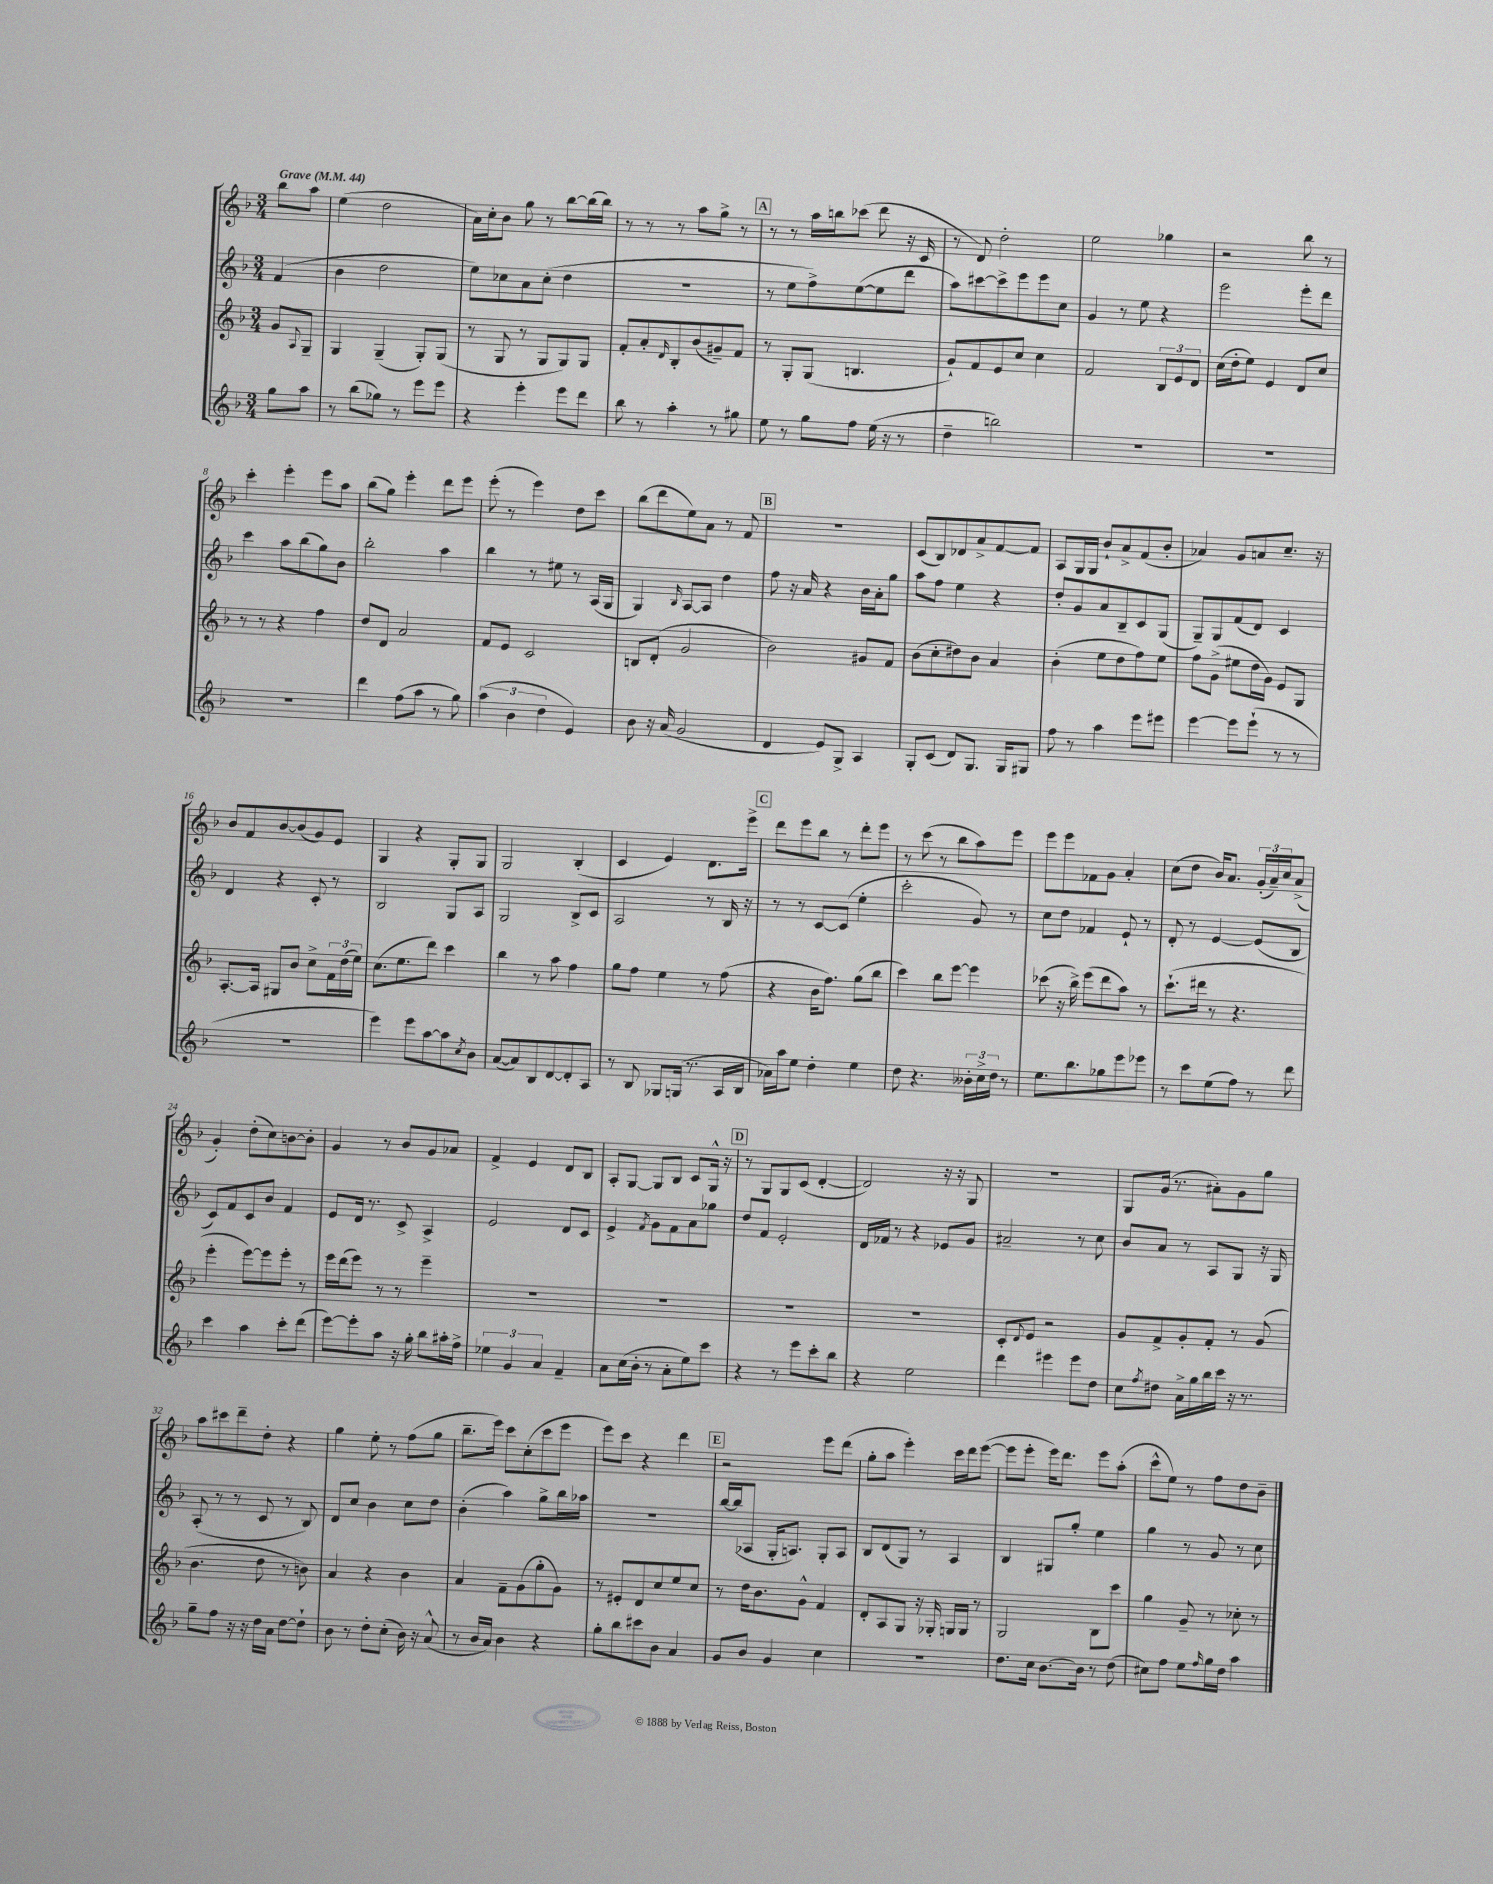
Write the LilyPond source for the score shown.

<<
\new StaffGroup <<
\new Staff = "s0" {
    \clef treble \key f \major \numericTimeSignature \time 3/4 \partial 4 \tempo "Grave" 4 = 44
    bes''8 a''8 |
    e''4( d''2 |
    a'16) c''16-. bes'8 g''8 r8 bes''8~ bes''16( bes''16) |
    r8 r8 r8 a''8 g''8-> r8 |
    \mark \markup { \box "A" } r8 r8 a''16 b''16 ces'''8( d'''8 r16 c'16 |
    r8 d'8) d''2-. |
    e''2 ges''4 |
    r2 bes''8 r8 |
    c'''4-. e'''4-. e'''8 a''8 |
    bes''8( g''8) e'''4-. d'''8 e'''8 |
    e'''8-.( r8 e'''4) d''8 c'''8 |
    bes''8( d'''8 e''8) a'8 r8 f'8 |
    \mark \markup { \box "B" } R2. |
    c'8( bes8) des'8 a'8-> f'8~ f'8 |
    a8 g16 g16 bes'8-! a'8-> f'8( bes'8-. |
    aes'4) g'8 a'8 c''8.-- r16 |
    bes'8 f'8 bes'8~ bes'8( g'8) e'8 |
    g4 r4 g8-. g8 |
    g2 bes4-.( |
    c'4 e'4) d'8. e'''16-> |
    \mark \markup { \box "C" } d'''8 e'''8 bes''8 r8 d'''8-. e'''8 |
    r8 c'''8( r8 bes''8 a''8) e'''8 |
    e'''8 e'''8 fes'8 g'8 a'4-. |
    c''8( d''8 bes'16) a'8. \tuplet 3/2 { g'16-.( a'16--) c''16 } a'8->( |
    g'4-.) d''8-.( c''8) b'8~ b'8-. |
    g'4 r8 bes'8 g'8 aes'8 |
    f'4-> e'4 d'8 bes8 |
    a8-. g8~ g8 bes8 c'8 g16-^ r16 |
    \mark \markup { \box "D" } r8 g8 g8 c'8( d'4~-. |
    d'2) r16 r16 g8 |
    R2. |
    g8 g'16( r8. ais'8-.) g'8 g''8 |
    a''8 cis'''8 d'''8-- d''8-. r4 |
    g''4 e''8-. r8 f''8( g''8 |
    bes''8.-- e'''16) c'''8 c''8-.( c'''8 e'''8 |
    e'''8) c'''8 r4 d'''4 |
    \mark \markup { \box "E" } r2 e'''8 d'''8( |
    g''8-. a''8 e'''4-.) c'''16 d'''16 e'''8~( |
    e'''8 e'''8-. e'''16) d'''8. e'''8 a''8-.( |
    c'''8-^ e''8) r8 f''8 d''8 bes'8-- \bar "|." |
}
\new Staff = "s1" {
    \clef treble \key f \major \numericTimeSignature \time 3/4 \partial 4
    f'4( |
    bes'4 d''2 |
    e''8) ces''8 a'8 ces''8-.( d''4 |
    R2. |
    \mark \markup { \box "A" } r8 e''8 f''8->) e''8~( e''8 d'''8 |
    a''8) cis'''8~ cis'''8-> e'''8 e'''8 c''8 |
    g'4 r8 e''8 r4 |
    e'''2 e'''8-. d'''8 |
    c'''4 a''8 bes''8( g''8) bes'8 |
    bes''2-. a''4 |
    bes''4 r8 eis''8 r8 a16( g16 |
    g4) \grace { bes16 } a8~ a8 d''4 |
    \mark \markup { \box "B" } f''8 r16 a'16 r4 bes'16 a'16-. g''8 |
    a''8 f''8 e''4 r4 |
    d''8-. g'8 a'8 bes8-- c'8 g8( |
    g8--) g8 f'8( d'8) c'4 |
    d'4 r4 c'8-. r8 |
    bes2 g8 a8 |
    g2 bes8-> c'8 |
    a2 r8 bes16 r16 |
    \mark \markup { \box "C" } r8 r8 c'8~ c'8( e''4-. |
    c'''2-. g'8) r8 |
    c''8 d''8 fes'4 e'8-! r8 |
    d'8-. r8 e'4~ e'8( bes8 |
    c'8) f'8 c'8 bes'8 f'4 |
    e'8 d'16 r8. c'8-> a4-> |
    e'2 d'8 c'8 |
    e'4-> \acciaccatura { f'8 } g'8 f'8 a'8 ges''8 |
    \mark \markup { \box "D" } d''8 f'8 e'2-. |
    d'16 fes'16 r8 r4 ees'8 g'8 |
    ais'2-- r8 c''8 |
    bes'8 a'8 r8 a8 g8 r16 g16 |
    a8-.( r8 r8 c'8 r8 bes8) |
    d'8 c''8 bes'4 c''8 d''8 |
    bes'4-.( a''4) g''8-> bes''16 aes''16 |
    R2. |
    \mark \markup { \box "E" } bes''16~ bes''16( aes8 g16-. a8.) g8-. a8 |
    bes8 d'8( g8) r8 a4 |
    bes4 gis8 g''8-. e''4 |
    g''4 r8 g'8 r8 c''8 \bar "|." |
}
\new Staff = "s2" {
    \clef treble \key f \major \numericTimeSignature \time 3/4 \partial 4
    g'8 \appoggiatura { a8 } g8-- |
    g4 g4--( g8-.) g8( |
    r8 g8 r8 g8 g8) g8 |
    f'8-. a'8-. \grace { d'16 } bes8-. bes'8( gis'8--) f'8 |
    \mark \markup { \box "A" } r8 g8-. g8( b4. |
    g'8-!) f'8 e'8 c''8 c''4 |
    f'2 \tuplet 3/2 { bes8 e'8 d'8 } |
    c''16( d''16-. e''8) e'4 d'8 c''8 |
    r8 r8 r4 f''4 |
    d''8 d'8 a'2 |
    f'8 e'8 c'2 |
    b8 d'8-.( g'2 |
    \mark \markup { \box "B" } bes'2) gis'8 f'8 |
    bes'8( c''8-. dis''8) bes'8 a'4 |
    bes'4-.( e''8 d''8 f''8) e''8 |
    f''8 g'8->( eis''8 d''16 g'16) e'8 g8 |
    a8.~-. a16 gis8 bes'8 c''8-> \tuplet 3/2 { f'16 d''16( e''16) } |
    c''8.( e''8. d'''8) c'''4 |
    bes''4 r8 a''8 f''4 |
    g''8 f''8 e''4 r8 f''8( |
    \mark \markup { \box "C" } r4 bes'16 f''8.) g''8( bes''8 |
    c'''4) bes''8 e'''8~ e'''4 |
    ces'''8( r16 bes''16->) e'''8( d'''8 a''8) r8 |
    c'''8.-!( dis'''16 r8 r4. |
    e'''4-. e'''8~) e'''8 e'''8-. r8 |
    e'''16 d'''16( e'''8) r8 r8 e'''4-- |
    R2. |
    R2. |
    \mark \markup { \box "D" } R2. |
    R2. |
    c'8-. \appoggiatura { d'8 } e'8 r2 |
    g'8 f'8-> g'8-. f'8-. r8 g'8( |
    bes'4. d''8 r8 b'8) |
    a'4 r4 bes'4 |
    a'4 f'8-- g'8( g''8-. g'8) |
    r8 eis'8-. d'8 c''8 e''8 c''8 |
    \mark \markup { \box "E" } r8 d''16 bes'8. g'8-^ f'4 |
    d'8-. a8 g8 r16 ges16-. g16 g16 r8 |
    g2 bes8 c'''8 |
    g''4 g'8-- r8 ces''8-. r8 \bar "|." |
}
\new Staff = "s3" {
    \clef treble \key f \major \numericTimeSignature \time 3/4 \partial 4
    g''8 a''8 |
    r8 bes''8( ges''8) r8 e'''8 e'''8 |
    r4 e'''4-. e'''8 d'''8 |
    bes''8 r8 a''4-. r8 gis''8 |
    \mark \markup { \box "A" } e''8 r8 g''8 f''8 e''16( r16 r8 |
    d''4-- b''2) |
    R2. |
    R2. |
    R2. |
    d'''4 f''8( a''8 r8 g''8) |
    \tuplet 3/2 { a''4( bes'4 d''4 } e'4) |
    bes'8 r16 a'16( g'2 |
    \mark \markup { \box "B" } d'4 e'8) g8-> a4 |
    g8-. c'8( d'8) g8. g16 gis8 |
    f''8 r8 a''4 e'''8 eis'''8 |
    e'''4~ e'''8 e'''8-!( r8 r8 |
    R2. |
    e'''4) e'''8 a''8~ a''8 \acciaccatura { c''8 } bes'8 |
    a'8~( a'8) bes8 d'8~ d'8-. a8 |
    r8 bes8 ges8 g16( r8. a16 bes16 |
    \mark \markup { \box "C" } aes'16) a''16 e''8 d''4-. e''4 |
    d''8 r4. \tuplet 3/2 { beses'16-. c''16-> d''16 } r8 |
    e''8. bes''8. ges''8 e'''8 ees'''8 |
    r8 c'''8 e''8( f''8) r8 d'''8 |
    c'''4 a''4 c'''8-. d'''8( |
    e'''8~) e'''8-. a''8 r16 g''16-. bes''8 ais''16-. f''16-> |
    \tuplet 3/2 { ees''4 g'4 a'4 } f'4-- |
    a'8 c''16( bes'16-. r8 a'8-. e''8) c'''8 |
    \mark \markup { \box "D" } r4 r8 e'''8 c'''8-. bes''8 |
    r4 e''2 |
    d'''4 eis'''4 eis'''8 d''8 |
    c''8 \acciaccatura { f''8 } dis''8 a'16-> g''16 bes''16 c'''16 r16 r8. |
    g''8-- f''8 r16 r16 d''16 a'16 d''8~ d''8-! |
    bes'8 r8 d''8-. c''8-.( bes'16) r16 a'8-^( |
    r8 bes'16 a'16) bes'4 r4 |
    g''8-. bes''8 cis'''8 bes'8 a'4 |
    \mark \markup { \box "E" } g'8 bes'8 g'4 c''4 |
    R2. |
    d''8. c''16 bes'8.~ bes'16 r8 d''8( |
    cis''8) f''8 e''8 \grace { f''16 } g''16 d''16 a''4 \bar "|." |
}
>>
>>
